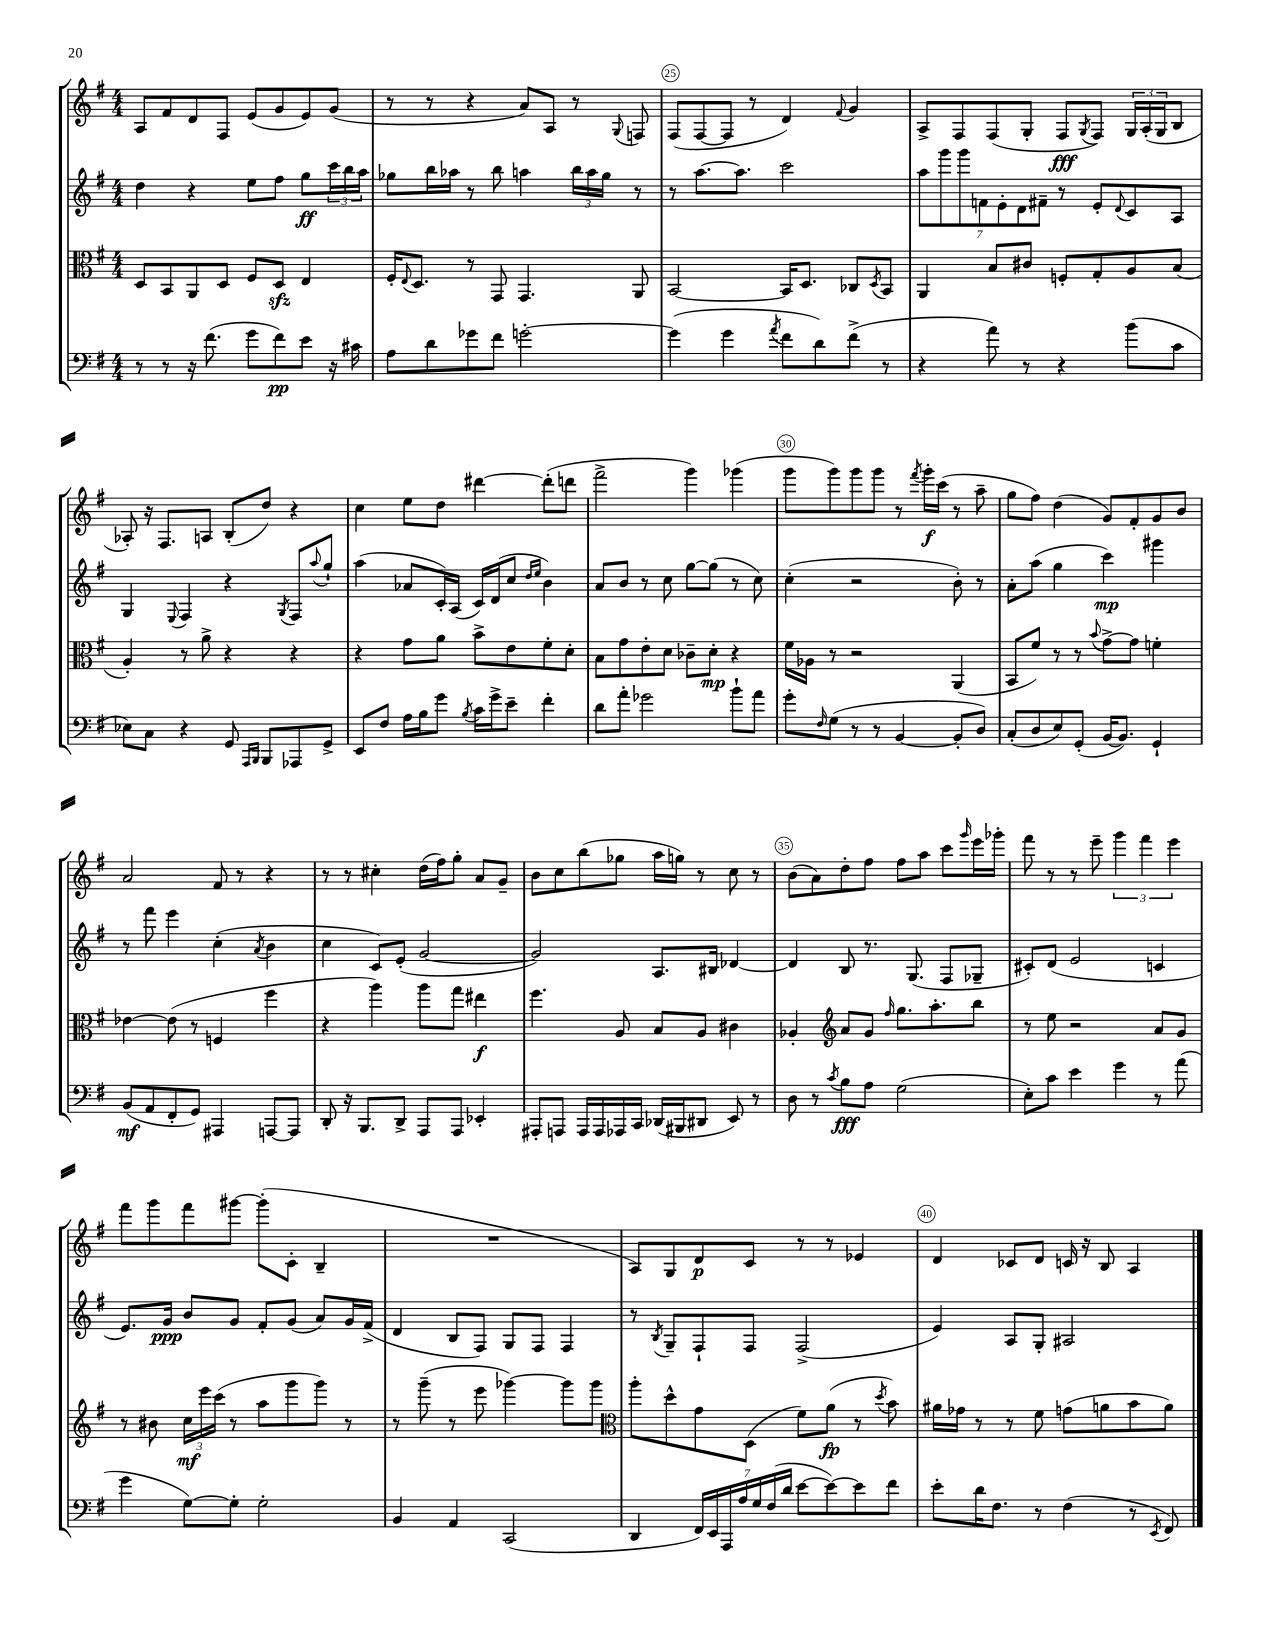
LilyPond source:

<<
\new StaffGroup <<
\new Staff = "s0" {
    \clef treble \key g \major \numericTimeSignature \time 4/4
    a8 fis'8 d'8 fis8 e'8( g'8 e'8) g'8( |
    r8 r8 r4 a'8) a8 r8 \appoggiatura { g8 } f8 |
    fis8( fis8~ fis8 r8 d'4) \appoggiatura { fis'8 } g'4 |
    a8-> fis8 fis8( g8-. fis8\fff \acciaccatura { g8 } fis8) \tuplet 3/2 { g16 a16-.( g16 } b8 |
    aes8-.) r16 fis8. a8 b8-.( d''8) r4 |
    c''4 e''8 d''8 dis'''4~ dis'''8-.( d'''8 |
    fis'''2-> g'''4) ges'''4( |
    g'''8 g'''8) g'''8 g'''8 r8 \acciaccatura { fis'''8 } g'''16-.\f c'''16( r8 a''8-- |
    g''8 fis''8) d''4( g'8) fis'8-. g'8 b'8 |
    a'2 fis'8 r8 r4 |
    r8 r8 cis''4-. d''16( fis''16) g''8-. a'8 g'8-- |
    b'8 c''8 b''8( ges''8 a''16 g''16) r8 c''8 r8 |
    b'8( a'8) d''8-. fis''8 fis''8 a''8 c'''8 \grace { g'''16 } e'''16 ges'''16-. |
    fis'''8 r8 r8 e'''8-- \tuplet 3/2 { g'''4 fis'''4 e'''4 } |
    fis'''8 g'''8 fis'''8 gis'''8~ gis'''8-.( c'8-. b4-- |
    R1 |
    a8) g8 d'8\p c'8 r8 r8 ees'4 |
    d'4 ces'8 d'8 c'16 r16 b8 a4 \bar "|." |
}
\new Staff = "s1" {
    \clef treble \key g \major \numericTimeSignature \time 4/4
    d''4 r4 e''8 fis''8 g''8\ff \tuplet 3/2 { c'''16 b''16 a''16 } |
    ges''8 b''16 aes''16 r8 b''8 a''4 \tuplet 3/2 { b''16 a''16 ges''16 } r8 |
    r8 a''8.~ a''8. c'''2 |
    \tuplet 7/4 { a''8 g'''8 g'''8 f'8 e'8-. d'8 fis'8-- } r8 e'8-. \appoggiatura { d'8 } c'8 a8 |
    g4 \appoggiatura { e8 } fis4 r4 \acciaccatura { g8 } fis8 \appoggiatura { a''8 } g''8-! |
    a''4( aes'8 c'16-.) a16( c'16) d'16( c''8 \grace { d''16 e''16 } b'4) |
    a'8 b'8 r8 c''8 g''8~ g''8( r8 c''8) |
    c''4-.( r2 b'8-.) r8 |
    a'8-. a''8( g''4 c'''4\mp) gis'''4 |
    r8 fis'''8 e'''4 c''4-.( \acciaccatura { a'8 } b'4 |
    c''4 c'8) e'8-.( g'2~ |
    g'2) a8. bis16 des'4~ |
    des'4 b8 r8. g8.( fis8 ges8-- |
    cis'8-.) d'8( e'2 c'4 |
    e'8.) g'16\ppp b'8 g'8 fis'8-. g'8( a'8) g'16 fis'16->( |
    d'4 b8 fis8) g8 fis8 fis4 |
    r8 \acciaccatura { b8 } g8-- fis8-! fis8 fis2->( |
    e'4) a8 g8-. ais2 \bar "|." |
}
\new Staff = "s2" {
    \clef alto \key g \major \numericTimeSignature \time 4/4
    d8 b,8 a,8 d8 fis8 d8\sfz e4 |
    fis16-. \appoggiatura { e8 } d8. r8 g,8 g,4. a,8 |
    b,2~ b,16 d8. ces8 \acciaccatura { d8 } b,8 |
    a,4 b8 cis'8 f8-. g8-. a8 b8( |
    a4-.) r8 a'8-> r4 r4 |
    r4 g'8 a'8 b'8-> e'8 fis'8-. d'8-. |
    b8 g'8 e'8-. d'8 ces'8-- d'8-.\mp r4 |
    fis'16 aes16 r8 r2 a,4( |
    b,8 fis'8) r8 r8 \appoggiatura { b'8 } g'8~-> g'8 f'4-. |
    ees'4~ ees'8( r8 f4 fis''4 |
    r4 a''4) a''8 g''8 eis''4\f |
    fis''4. a8 b8 a8 cis'4 |
    aes4-. \clef treble a'8 g'8 \grace { fis''16 } g''8. a''8.-. b''8 |
    r8 e''8 r2 a'8 g'8 |
    r8 bis'8 \tuplet 3/2 { c''16\mf e'''16 c'''16( } r8 a''8 g'''8 g'''8) r8 |
    r8 g'''8--( r8 e'''8 ges'''4~) ges'''8 ges'''8 |
    \clef alto a''8-. d''8-^ g'8 d8( fis'8) a'8\fp( r8 \acciaccatura { d''8 } b'8) |
    ais'16 ges'16 r8 r8 fis'8 g'8( a'8 b'8 a'8) \bar "|." |
}
\new Staff = "s3" {
    \clef bass \key g \major \numericTimeSignature \time 4/4
    r8 r8 r16 fis'8.( g'8 fis'8\pp) e'8 r16 cis'16 |
    a8 d'8 ges'8 fis'8 g'2~-. |
    g'4( g'4 \acciaccatura { a'8 } fis'8 d'8) fis'8->( r8 |
    r4 a'8) r8 r4 b'8( c'8 |
    ees8) c8 r4 g,8 \grace { a,,16 b,,16 } b,,8 aes,,8 g,8-> |
    e,8 fis8 a16 b16 g'8 \acciaccatura { b8 } c'16 g'16-> e'8-- fis'4-. |
    d'8 a'8-. ges'2 b'8-! a'8 |
    g'8-. \grace { fis16 } g8( r8 r8 b,4~ b,8-. d8) |
    c8-.( d8 e8) g,8-.( b,16~ b,8.) g,4-! |
    b,8\mf( a,8 fis,8-. g,8) ais,,4 a,,8~ a,,8 |
    d,8-. r16 b,,8. d,8-> a,,8 a,,8 ees,4-. |
    ais,,8-. a,,8 a,,16 a,,16 aes,,16 c,16 des,16( bis,,16 dis,8 e,8) r8 |
    d8 r8 \acciaccatura { c'8 } b8\fff a8 g2( |
    e8-.) c'8 e'4 g'4 r8 a'8( |
    g'4 g8~) g8-. g2-. |
    b,4 a,4 c,2( |
    d,4 \tuplet 7/4 { fis,16) e,16 a,,16 a16 g16 fis16( d'16 } e'8~ e'8~) e'8 fis'8 |
    e'8-. d'16 fis8. r8 fis4( r8 \acciaccatura { e,8 } fis,8) \bar "|." |
}
>>
>>
\layout { \context { \Score currentBarNumber = #23 \override BarNumber.break-visibility = ##(#f #t #t) barNumberVisibility = #(every-nth-bar-number-visible 5) \override BarNumber.stencil = #(make-stencil-circler 0.1 0.3 ly:text-interface::print) } }
